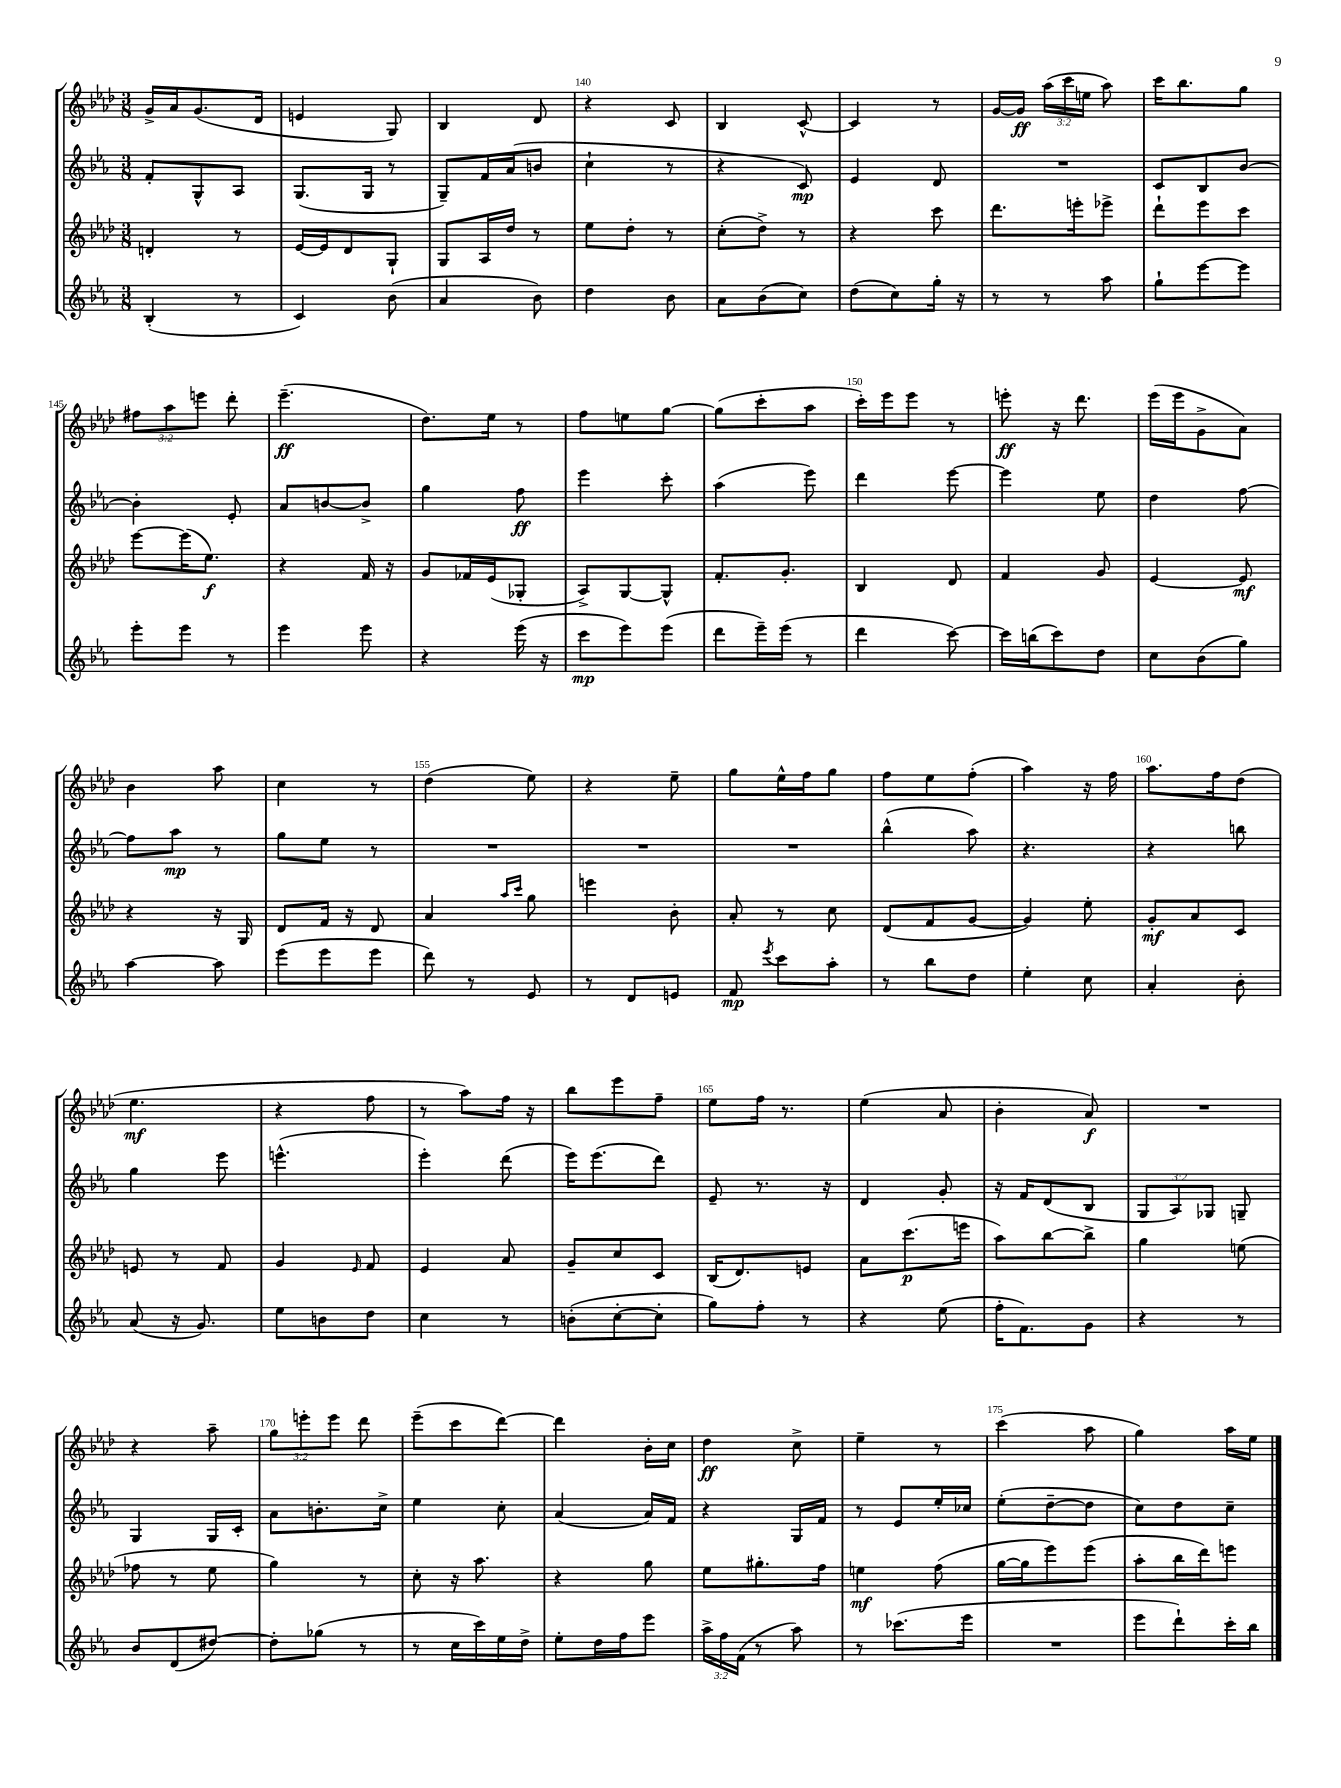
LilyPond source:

<<
\new StaffGroup <<
\new Staff = "s0" {
    \clef treble \key aes \major \numericTimeSignature \time 3/8 \override Staff.TupletNumber.text = #tuplet-number::calc-fraction-text
    \autoBeamOff g'16[-> aes'16 g'8.( des'16] |
    e'4 g8) |
    bes4 des'8 |
    r4 c'8 |
    bes4 c'8~-^ |
    c'4 r8 |
    g'16[~ g'16]\ff \tuplet 3/2 { aes''16[( c'''16 e''16] } aes''8) |
    c'''16[ bes''8. g''8] |
    \tuplet 3/2 { fis''8[ aes''8 e'''8] } des'''8-. |
    ees'''4.--\ff( |
    des''8.[) ees''16] r8 |
    f''8[ e''8 g''8]~ |
    g''8[( c'''8-. aes''8] |
    c'''16[-.) ees'''16 ees'''8] r8 |
    e'''8-.\ff r16 des'''8. |
    ees'''16[( ees'''16 g'8-> aes'8]) |
    bes'4 aes''8 |
    c''4 r8 |
    des''4( ees''8) |
    r4 ees''8-- |
    g''8[ ees''16-^ f''16 g''8] |
    f''8[ ees''8 f''8]-.( |
    aes''4) r16 f''16 |
    aes''8.[ f''16 des''8]( |
    ees''4.\mf |
    r4 f''8 |
    r8 aes''8[) f''16] r16 |
    bes''8[ ees'''8 f''8]-- |
    ees''8[ f''16] r8. |
    ees''4( aes'8 |
    bes'4-. aes'8\f) |
    R4. |
    r4 aes''8-- |
    \tuplet 3/2 { g''8[ e'''8-. e'''8] } des'''8 |
    ees'''8[--( c'''8 des'''8]~) |
    des'''4 bes'16[-. c''16] |
    des''4\ff c''8-> |
    ees''4-- r8 |
    c'''4( aes''8 |
    g''4) aes''16[ ees''16] \bar "|." |
}
\new Staff = "s1" {
    \clef treble \key ees \major \numericTimeSignature \time 3/8 \override Staff.TupletNumber.text = #tuplet-number::calc-fraction-text
    \autoBeamOff f'8[-. g8-^ aes8] |
    g8.[( g16] r8 |
    g8[--) f'16 aes'16( b'8] |
    c''4-! r8 |
    r4 c'8\mp) |
    ees'4 d'8 |
    R4. |
    c'8[ bes8 bes'8]~ |
    bes'4-. ees'8-. |
    aes'8[ b'8~ b'8]-> |
    g''4 f''8\ff |
    ees'''4 c'''8-. |
    aes''4( ees'''8) |
    d'''4 ees'''8~ |
    ees'''4 ees''8 |
    d''4 f''8~ |
    f''8[ aes''8]\mp r8 |
    g''8[ ees''8] r8 |
    R4. |
    R4. |
    R4. |
    bes''4-^( aes''8) |
    r4. |
    r4 b''8 |
    g''4 ees'''8 |
    e'''4.-^( |
    ees'''4-.) d'''8( |
    ees'''16[) ees'''8.( d'''8]) |
    ees'8-- r8. r16 |
    d'4 g'8-. |
    r16 f'16[ d'8( bes8] |
    \tuplet 3/2 { g8[ aes8) ges8] } g8-- |
    g4 g16[ c'16]-. |
    aes'8[ b'8.-. c''16]-> |
    ees''4 c''8-. |
    aes'4( aes'16[) f'16] |
    r4 g16[ f'16] |
    r8 ees'8[ ees''16-. ces''16] |
    ees''8[-.( d''8~-- d''8] |
    c''8[) d''8 c''8]-- \bar "|." |
}
\new Staff = "s2" {
    \clef treble \key aes \major \numericTimeSignature \time 3/8
    \autoBeamOff d'4-. r8 |
    ees'16[~ ees'16 des'8 g8]-! |
    g8[ aes16 des''16] r8 |
    ees''8[ des''8]-. r8 |
    c''8[-.( des''8]->) r8 |
    r4 c'''8 |
    des'''8.[ e'''16-. ees'''8]-> |
    des'''8[-! ees'''8 c'''8] |
    ees'''8[~ ees'''16( ees''8.]\f) |
    r4 f'16 r16 |
    g'8[ fes'16 ees'16( ges8]-. |
    aes8[->) g8~ g8]-^ |
    f'8.[-. g'8.]-. |
    bes4 des'8 |
    f'4 g'8 |
    ees'4~ ees'8\mf |
    r4 r16 g16 |
    des'8[ f'16] r16 des'8 |
    aes'4 \grace { aes''16[ c'''16] } g''8 |
    e'''4 bes'8-. |
    aes'8-. r8 c''8 |
    des'8[( f'8 g'8]~ |
    g'4) ees''8-. |
    g'8[-.\mf aes'8 c'8] |
    e'8 r8 f'8 |
    g'4 \grace { ees'16 } f'8 |
    ees'4 aes'8 |
    g'8[-- c''8 c'8] |
    bes16[( des'8.) e'8] |
    aes'8[ c'''8.\p( e'''16] |
    aes''8[) bes''8~ bes''8]-> |
    g''4 e''8( |
    fes''8 r8 ees''8 |
    g''4) r8 |
    c''8-. r16 aes''8. |
    r4 g''8 |
    ees''8[ gis''8.-. f''16] |
    e''4\mf f''8( |
    g''16[~ g''16 ees'''8) ees'''8]( |
    aes''8[-. bes''16 des'''16) e'''8] \bar "|." |
}
\new Staff = "s3" {
    \clef treble \key ees \major \numericTimeSignature \time 3/8 \override Staff.TupletNumber.text = #tuplet-number::calc-fraction-text
    \autoBeamOff bes4-.( r8 |
    c'4) bes'8( |
    aes'4 bes'8) |
    d''4 bes'8 |
    aes'8[ bes'8( c''8]) |
    d''8[( c''8) g''16]-. r16 |
    r8 r8 aes''8 |
    g''8[-! ees'''8~ ees'''8] |
    ees'''8[-. ees'''8] r8 |
    ees'''4 ees'''8 |
    r4 ees'''16( r16 |
    c'''8[\mp ees'''8) ees'''8]( |
    d'''8[ ees'''16--) ees'''16]( r8 |
    d'''4 c'''8~) |
    c'''16[ b''16( c'''8) d''8] |
    c''8[ bes'8( g''8]) |
    aes''4~ aes''8 |
    ees'''8[( ees'''8 ees'''8] |
    d'''8) r8 ees'8 |
    r8 d'8[ e'8] |
    f'8\mp \acciaccatura { ees'''8 } c'''8[ aes''8]-. |
    r8 bes''8[ d''8] |
    ees''4-. c''8 |
    aes'4-. bes'8-. |
    aes'8( r16 g'8.) |
    ees''8[ b'8 d''8] |
    c''4 r8 |
    b'8[-.( c''8~-. c''8]-. |
    g''8[) f''8]-. r8 |
    r4 ees''8( |
    f''16[-. f'8.) g'8] |
    r4 r8 |
    bes'8[ d'8( dis''8]~) |
    dis''8[-. ges''8]( r8 |
    r8 c''16[ c'''16) ees''16 d''16]-> |
    ees''8[-. d''16 f''16 ees'''8] |
    \tuplet 3/2 { aes''16[-> f''16 f'16]( } r8 aes''8) |
    r8 ces'''8.[( ees'''16] |
    R4. |
    ees'''8[ d'''8-!) c'''16-. bes''16] \bar "|." |
}
>>
>>
\layout { \context { \Score currentBarNumber = #137 \override BarNumber.break-visibility = ##(#f #t #t) barNumberVisibility = #(every-nth-bar-number-visible 5) } }
